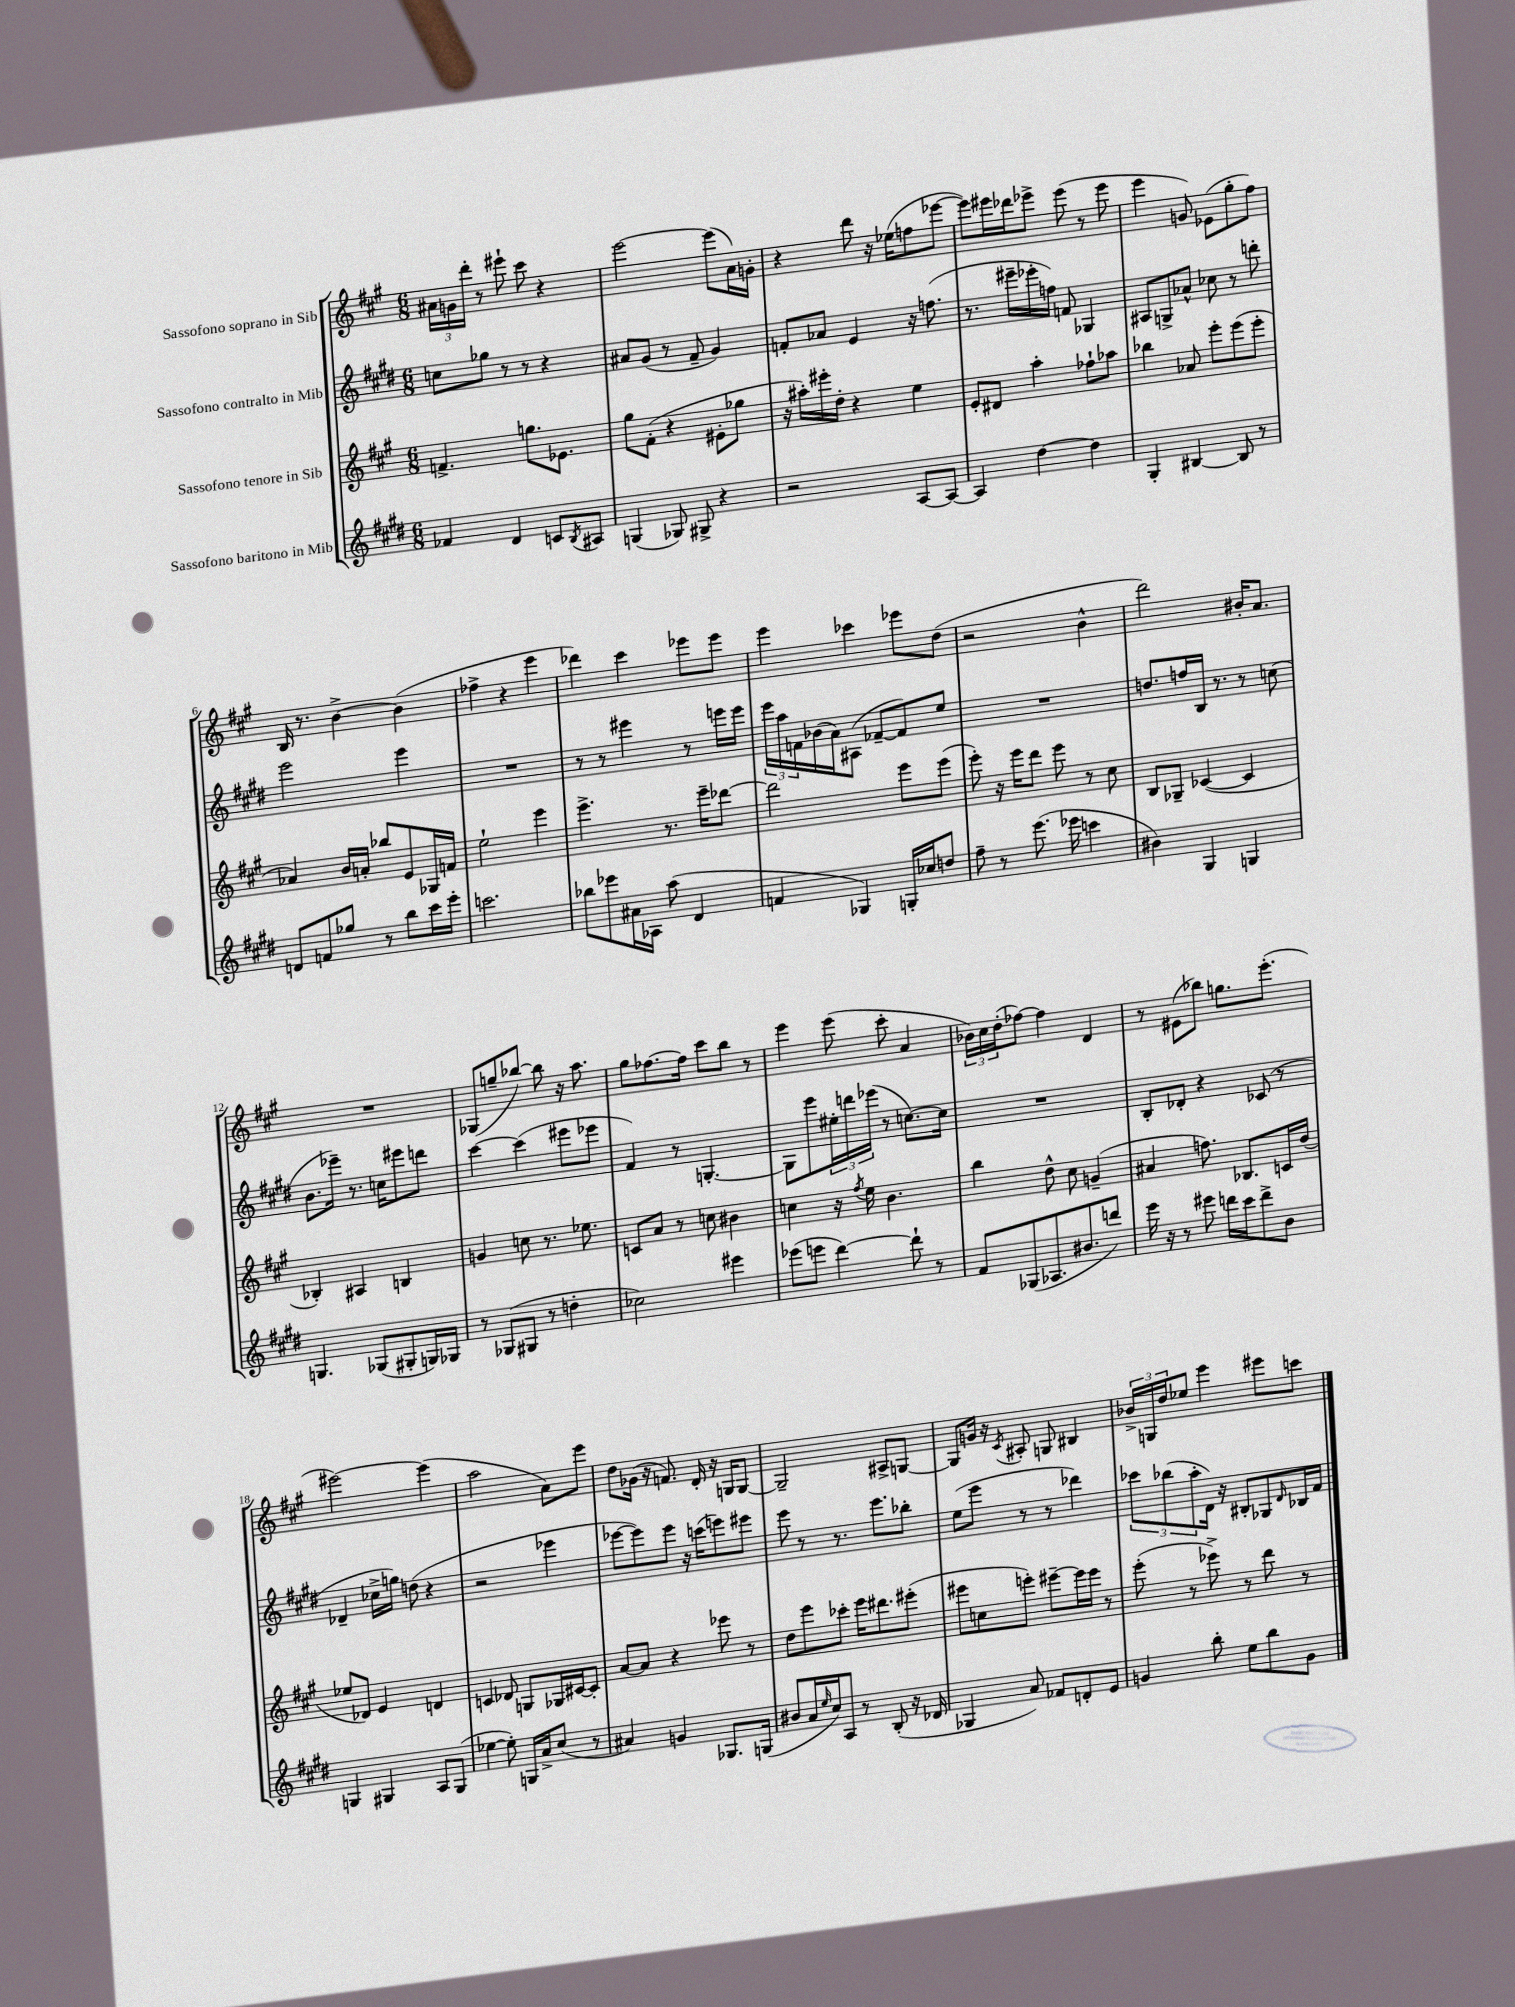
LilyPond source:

<<
\new StaffGroup <<
\new Staff = "s0" \with { instrumentName = "Sassofono soprano in Sib" } {
    \clef treble \key a \major \numericTimeSignature \time 6/8
    \tuplet 3/2 { ais'16 g'16 d'''16-. } r8 eis'''8-! cis'''8 r4 |
    e'''2~ e'''8( a'16) g'16-. |
    r4 d'''8 r16 ees''16( f''8 ees'''8~ |
    ees'''8) eis'''16 des'''16 ees'''8-> ees'''8( r8 ees'''8 |
    e'''4 g'8) ees'8( gis''8-. fis''8) |
    b16 r8. b'4~-> b'4( |
    fes''4-> r4 e'''4 |
    des'''4) cis'''4 ees'''8 ees'''8 |
    e'''4 ces'''4 ees'''8 d''8( |
    r2 b'4-^ |
    d'''2) bis'16-. a'8. |
    R2. |
    ges8( g''8-- bes''8~) bes''8 r16 a''8. |
    gis''8 fes''8.~ fes''16 cis'''8 b''8 r8 |
    e'''4 e'''8( cis'''8-. a'4 |
    \tuplet 3/2 { bes'16) cis''16 d''16-.( } fes''8~) fes''4 d'4 |
    r8 eis'8( bes''8) g''8. e'''8.-.( |
    eis'''2~) eis'''4( |
    a''2 a'8) e'''8 |
    d''8 ges'16( r16 f'8.) d'16-. r16 g16 g8~ |
    g2-- ais8-> g8~ |
    g8 g'16 r16 \acciaccatura { cis'8 } ais8-. g8 bis4 |
    \tuplet 3/2 { bes'16-> g16 d''16 } ees''8 e'''4 eis'''8 c'''8 \bar "|." |
}
\new Staff = "s1" \with { instrumentName = "Sassofono contralto in Mib" } {
    \clef treble \key e \major \numericTimeSignature \time 6/8
    c''8 ges''8 r8 r8 r4 |
    ais'8 gis'8( r8 fis'8-- gis'4) |
    f'8-. aes'8 e'4 r16 f''8.( |
    r8. eis'''16-- ees'''16-. f''16) f'8 ges4 |
    ais8 g8-> aes'8-^ ces''8 r8 d'''8-. |
    e'''2 e'''4 |
    R2. |
    r8 r8 eis'''4 r8 e'''16 e'''16 |
    \tuplet 3/2 { e'''16 a''16 f'16 } bes'16( a'16) ais8( fes'8~-- fes'8) e''8 |
    R2. |
    d''8. f''16 b16 r8. r8 c''8( |
    b'8. ees'''16--) r8. c''16 eis'''8 d'''8 |
    cis'''4~ cis'''4( eis'''8 ees'''8 |
    fis'4) r8 g4.~-. |
    g8 e'''8 \tuplet 3/2 { eis''16-. d'''16 ees'''16( } r8 c''8.~) c''16 |
    R2. |
    b8-. des'8-. r4 ces'8( r8 |
    des'4-- ces''16-> g''16) d''8( r4 |
    r2 ees'''4 |
    ees'''8~ ees'''8) ees'''8 r16 c'''16( e'''8) eis'''8 |
    e'''8 r8 r8. e'''8. bes''8-. |
    e''8( e'''8 r8 r8 des'''4) |
    \tuplet 3/2 { ces'''8 bes''8( a''8-. } dis'16) r16 bis8-. ges8 \grace { dis'16 } bes16 fis'16 \bar "|." |
}
\new Staff = "s2" \with { instrumentName = "Sassofono tenore in Sib" } {
    \clef treble \key a \major \numericTimeSignature \time 6/8
    f'4.-> g''8. ees'8. |
    gis''8 fis'8-.( r4 eis'8-. ges''8 |
    r16 ais''16-.) eis'''16-. d''16-. r4 e''4 |
    e'8-. dis'8 a''4-. fes''8-! aes''8 |
    bes''4 aes'8 e'''8-. e'''8( e'''8-. |
    aes'4) b'16 a'16-. bes''8 e'8 ges16 f'16 |
    e''2-! e'''4 |
    e'''4.-> r8. e'''16-- des'''8~ |
    des'''2 e'''8 e'''8( |
    e'''8-.) r16 e'''16 d'''8 e'''8 r8 cis''8 |
    b8 ges8-- ces'4~( ces'4 |
    bes4-.) ais4 b4 |
    g'4 c''8 r8. ees''8. |
    c'8 a'8 r8 c''8 bis'4 |
    c''4 r16 \acciaccatura { fis''8 } e''16 b'4. |
    b''4 d''8-^ cis''8 g'4--( |
    ais'4 f''8.) bes8. c'16 d''16( |
    ees''8 des'8) e'4 d'4 |
    c'4 des'8 g8 ges16 cis'16~ cis'8-. |
    a'8~ a'8 r4 ees'''8 r8 |
    d''8 e'''8 ces'''8-. e'''16 dis'''8. eis'''8-.( |
    eis'''8 c''8 e'''8-.) eis'''8~-- eis'''16 eis'''16 r8 |
    e'''8-.( r8 ees'''8->) r8 d'''8 r8 \bar "|." |
}
\new Staff = "s3" \with { instrumentName = "Sassofono baritono in Mib" } {
    \clef treble \key e \major \numericTimeSignature \time 6/8
    fes'4 dis'4 c'8 \acciaccatura { b8 } ais8 |
    g4( ges8) gis8-> r4 |
    r2 a8~ a8~ |
    a4 dis''4~ dis''4 |
    gis4-. bis4~ bis8 r8 |
    d'8 f'8 ges''8 r8 b''8 cis'''16 e'''16-. |
    c'''2. |
    bes''8 ees'''8 ais'16 aes16 a''8( dis'4 |
    f'4 ges4) g16-. ces''16 d''8 |
    fis''8-- r8 e'''8.( ees'''16 c'''4 |
    bis'4) gis4 g4 |
    g4. ges8( gis8-. g16) ges16 |
    r8 ges8( gis8 r8 d''4-. |
    ces''2) eis'''4 |
    ees'''8( e'''8 dis'''4~) dis'''8-! r8 |
    fis'8 ges8( aes8. bis'8. d'''8) |
    e'''16 r16 r8 eis'''8 d'''16 cis'''16 d'''8-> b'8 |
    g4 gis4 a8 gis8( |
    ees''4~ ees''8-.) g16 a'16-> cis''8( r8 |
    ais'4) g'4 ges8. g16( |
    bis'8 a'16 \grace { e''16 } cis''16) a8 r8 b8-.( r16 des'16 |
    ges4 a'8) fes'8 d'8-. e'8 |
    g'4 b''8-. e''8 b''8 g'8 \bar "|." |
}
>>
>>
